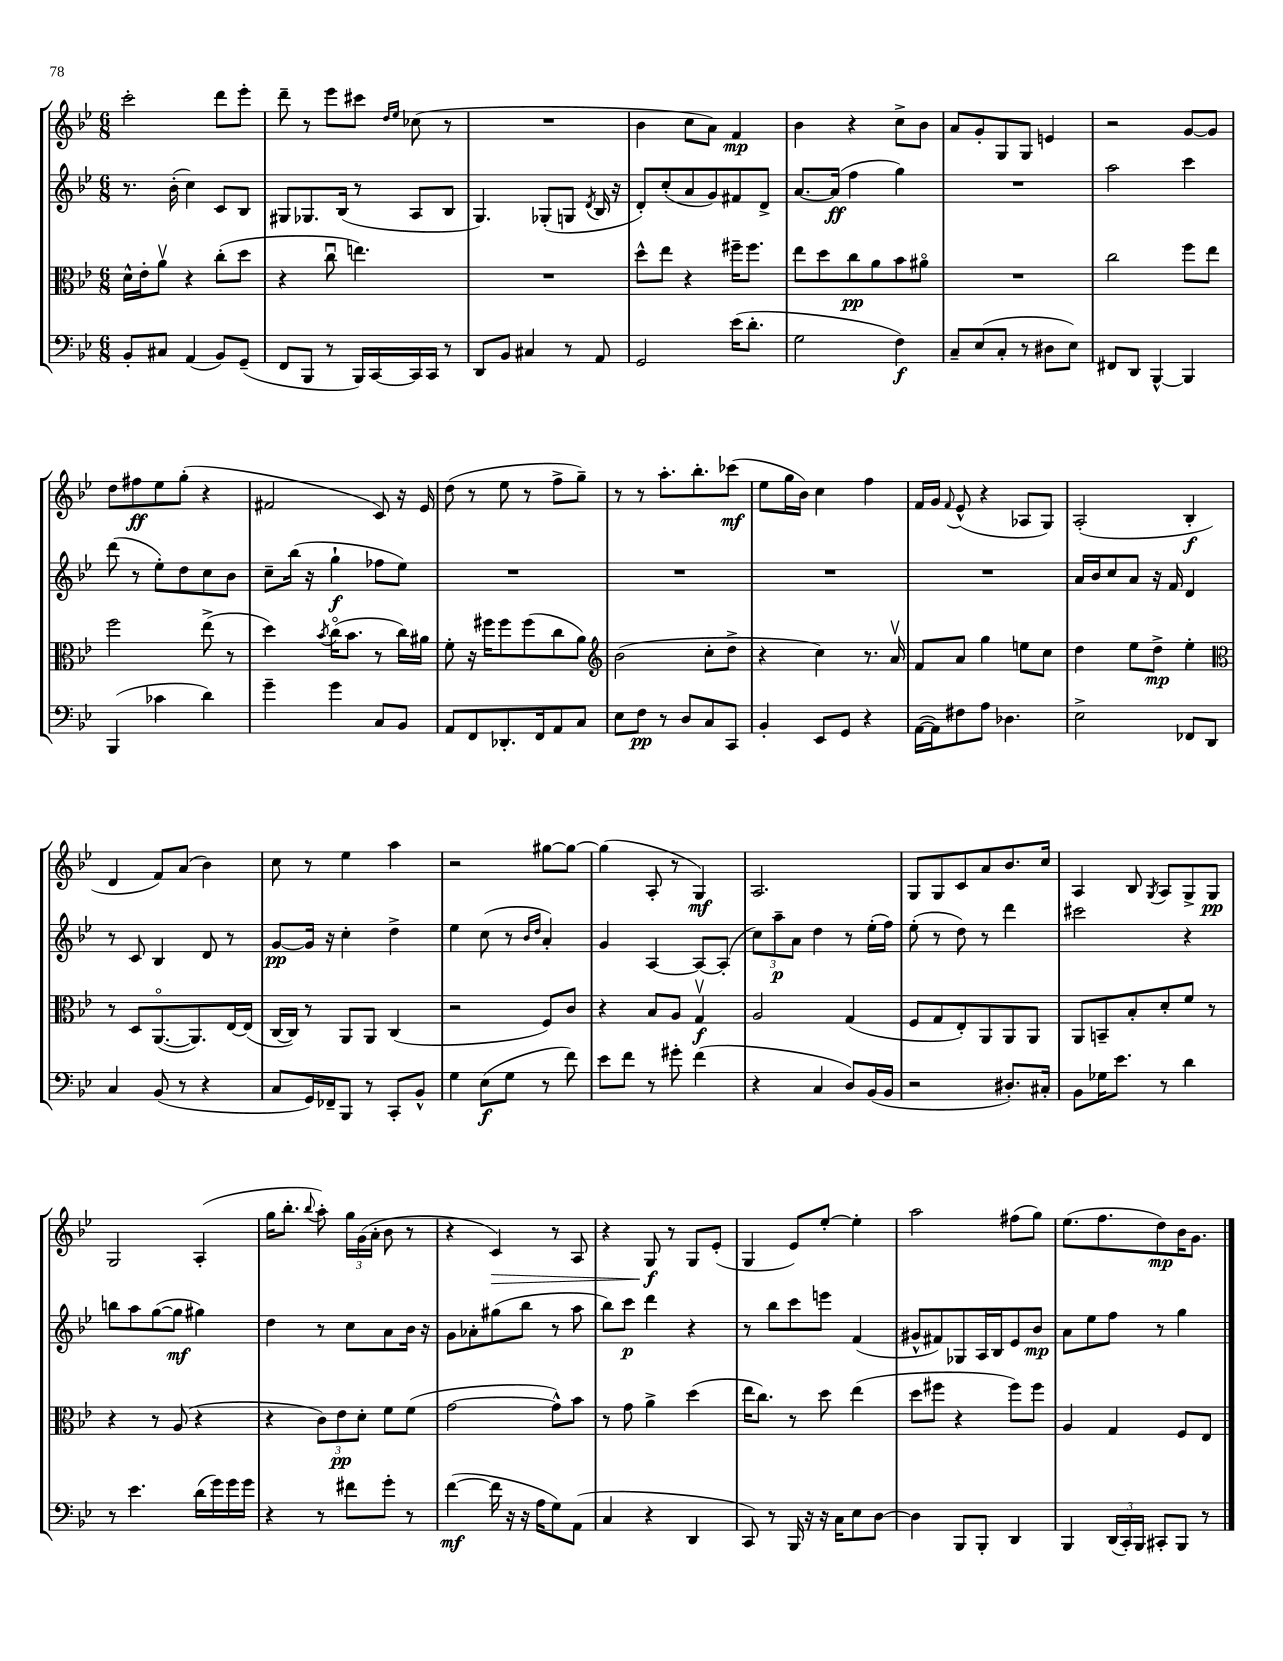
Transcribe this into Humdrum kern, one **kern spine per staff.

**kern	**kern	**kern	**kern
*staff4	*staff3	*staff2	*staff1
*clefF4	*clefC3	*clefG2	*clefG2
*k[b-e-]	*k[b-e-]	*k[b-e-]	*k[b-e-]
*M6/8	*M6/8	*M6/8	*M6/8
8BB-'	16d^^	8.r	2ccc'
.	16e-'	.	.
8C#	8av	.	.
.	.	(16b-'	.
(4AA	4r	4cc)	.
8BB-)	(8cc'	8c	8ddd
(8GG~	8dd	8B-	8eee-'
=	=	=	=
8FF	4r	8G#	8ddd~
8BBB-	.	8.G-	8r
8r	8ccu	.	8eee-
.	.	(16B-	.
16BBB-)	4.ee)	8r	8ccc#
[16CC	.	.	.
.	.	.	16qqdd
.	.	.	16qqee-
16CC]	.	8A	(8cc-
16CC	.	.	.
8r	.	8B-	8r
=	=	=	=
8DD	2.r	4.G)	2.r
8BB-	.	.	.
4C#	.	.	.
.	.	(8G-'	.
8r	.	8G	.
.	.	8qd	.
8AA	.	16B-	.
.	.	16r	.
=	=	=	=
2GG	8dd^^	8d')	4b-
.	8ee-	(8cc'	.
.	4r	8a	8cc
.	.	8g)	8a)
(16e-	16ff#~	8f#	4f
8.d'	8.ff#	.	.
.	.	8d^	.
=	=	=	=
2G	8ee-	[8.a	4b-
.	8dd	.	.
.	.	(16a]	.
.	8cc	4ff	4r
.	8a	.	.
4F)	8b-	4gg)	8cc^
.	8a#o	.	8b-
=	=	=	=
8C~	2.r	2.r	8a
(8E-	.	.	8g'
8C'	.	.	8G
8r	.	.	8G
8D#	.	.	4e
8E-)	.	.	.
=	=	=	=
8FF#	2cc	2aa	2r
8DD	.	.	.
[4BBB-^^	.	.	.
4BBB-]	8ff	4ccc	[8g
.	8ee-	.	8g]
=	=	=	=
(4BBB-	2ff	(8ddd	8dd
.	.	8r	8ff#
4c-	.	8ee-')	8ee-
.	.	8dd	(8gg'
4d)	(8ee-^	8cc	4r
.	8r	8b-	.
=	=	=	=
4g~	4dd)	8cc~	2f#
.	.	(16bb-	.
.	.	16r	.
.	8qb-	.	.
4g	(16cco	4gg`	.
.	8.b-	.	.
8C	8r	8ff-	8c)
8BB-	16cc)	8ee-)	16r
.	16a#	.	16e-
=	=	=	=
8AA	8f'	2.r	(8dd
8FF	16r	.	8r
.	16ff#	.	.
8.DD-'	8ff#	.	8ee-
.	(8ff#	.	8r
16FF	.	.	.
8AA	8cc	.	8ff^
8C	8a)	.	8gg~)
=	=	=	=
*	*clefG2	*	*
8E-	(2b-	2.r	8r
8F	.	.	8r
8r	.	.	8.aa'
8D	.	.	.
.	.	.	8.bb-'
8C	8cc'	.	.
8CC	8dd^	.	(8ccc-
=	=	=	=
4BB-'	4r	2.r	8ee-
.	.	.	16gg
.	.	.	16b-)
8EE-	4cc)	.	4cc
8GG	.	.	.
4r	8.r	.	4ff
.	16av	.	.
=	=	=	=
([16AA	8f	2.r	16f
16AA])	.	.	16g
.	.	.	8qqf
8F#	8a	.	(8e-^^
8A	4gg	.	4r
4.D-	.	.	.
.	8ee	.	8A-
.	8cc	.	8G)
=	=	=	=
2E-^	4dd	16a	(2A'
.	.	16b-	.
.	.	8cc	.
.	8ee-	8a	.
.	8dd^	16r	.
.	.	16f	.
8FF-	4ee-'	4d	4B-'
8DD	.	.	.
=	=	=	=
*	*clefC3	*	*
4C	8r	8r	4d
.	8D	8c	.
(8BB-	([8.AAo	4B-	8f)
8r	.	.	(8a
.	8.AA])	.	.
4r	.	8d	4b-)
.	[16E-	8r	.
.	(16E-]	.	.
=	=	=	=
8C	[16C	[8g	8cc
.	16C])	.	.
16GG)	8r	16g]	8r
16FF-~	.	16r	.
8BBB-	8AA	4cc'	4ee-
8r	8AA	.	.
8CC'	(4C	4dd^	4aa
8BB-^^	.	.	.
=	=	=	=
4G	2r	4ee-	2r
(8E-	.	(8cc	.
8G	.	8r	.
.	.	16qqb-	.
.	.	16qqdd	.
8r	8F)	4a')	[8gg#
8f)	8c	.	8gg#_
=	=	=	=
8e-	4r	4g	(4gg#]
8f	.	.	.
8r	8B-	[4A	8A'
8g#'	8A	.	8r
(4f	4Gv	8A_	4G)
.	.	(8A']	.
=	=	=	=
4r	2A	12cc)	2.A
.	.	12aa~	.
.	.	12a	.
4C	.	4dd	.
8D)	(4G	8r	.
(16BB-	.	(16ee-'	.
16BB-	.	16ff)	.
=	=	=	=
2r	8F	(8ee-'	8G
.	8G	8r	8G
.	8E-')	8dd)	8c
.	8AA	8r	8a
8.D#')	8AA	4ddd	8.b-
.	8AA	.	.
16C#'	.	.	16cc
=	=	=	=
8BB-	8AA	2ccc#	4A
16G-	8BB~	.	.
8.e-	.	.	.
.	8B-'	.	8B-
.	.	.	8qG
8r	8d'	.	8A
4d	8f	4r	8G^
.	8r	.	8G
=	=	=	=
8r	4r	8bb	2G
4.e-	.	8aa	.
.	8r	([8gg	.
.	(8A	8gg]	.
(16d	4r	4gg#)	(4A'
16g)	.	.	.
16g	.	.	.
16g	.	.	.
=	=	=	=
4r	4r	4dd	16gg
.	.	.	8.bb-'
.	.	.	8qqbb-
8r	12c)	8r	8aa')
.	12e-	.	.
8f#	.	8cc	24gg
.	12d'	.	(24g
.	.	.	24a'
8g'	8f	8a	8b-
8r	(8f	16b-	8r
.	.	16r	.
=	=	=	=
([4f	[2g	8g	4r
.	.	8a-'	.
16f]	.	(8gg#	4c)
16r	.	.	.
16r	.	8bb-	.
16A	.	.	.
8G)	8g^^])	8r	8r
(8AA	8b-	8aa	8A
=	=	=	=
4C	8r	8bb-)	4r
.	8g	8ccc	.
4r	4a^	4ddd	8G
.	.	.	8r
4DD	(4dd	4r	8G
.	.	.	(8e-'
=	=	=	=
8CC)	16ee-	8r	4G
.	8.cc)	.	.
8r	.	8bb-	.
16BBB-	8r	8ccc	8e-)
16r	.	.	.
16r	8dd	8eee	[8ee-'
16C	.	.	.
8E-	(4ee-	(4f	4ee-']
[8D	.	.	.
=	=	=	=
4D]	8dd	8g#^^	2aa
.	8ff#	8f#)	.
8BBB-	4r	8G-	.
8BBB-'	.	16A	.
.	.	16B-	.
4DD	8ff#)	8e-	(8ff#
.	8ff#	8b-	8gg)
=	=	=	=
4BBB-	4A	8a	(8.ee-
.	.	8ee-	.
.	.	.	8.ff
(24DD	4G	8ff	.
24CC')	.	.	.
24BBB-	.	.	.
8CC#'	.	8r	8dd)
8BBB-	8F	4gg	16b-
.	.	.	8.g
8r	8E-	.	.
==	==	==	==
*-	*-	*-	*-
